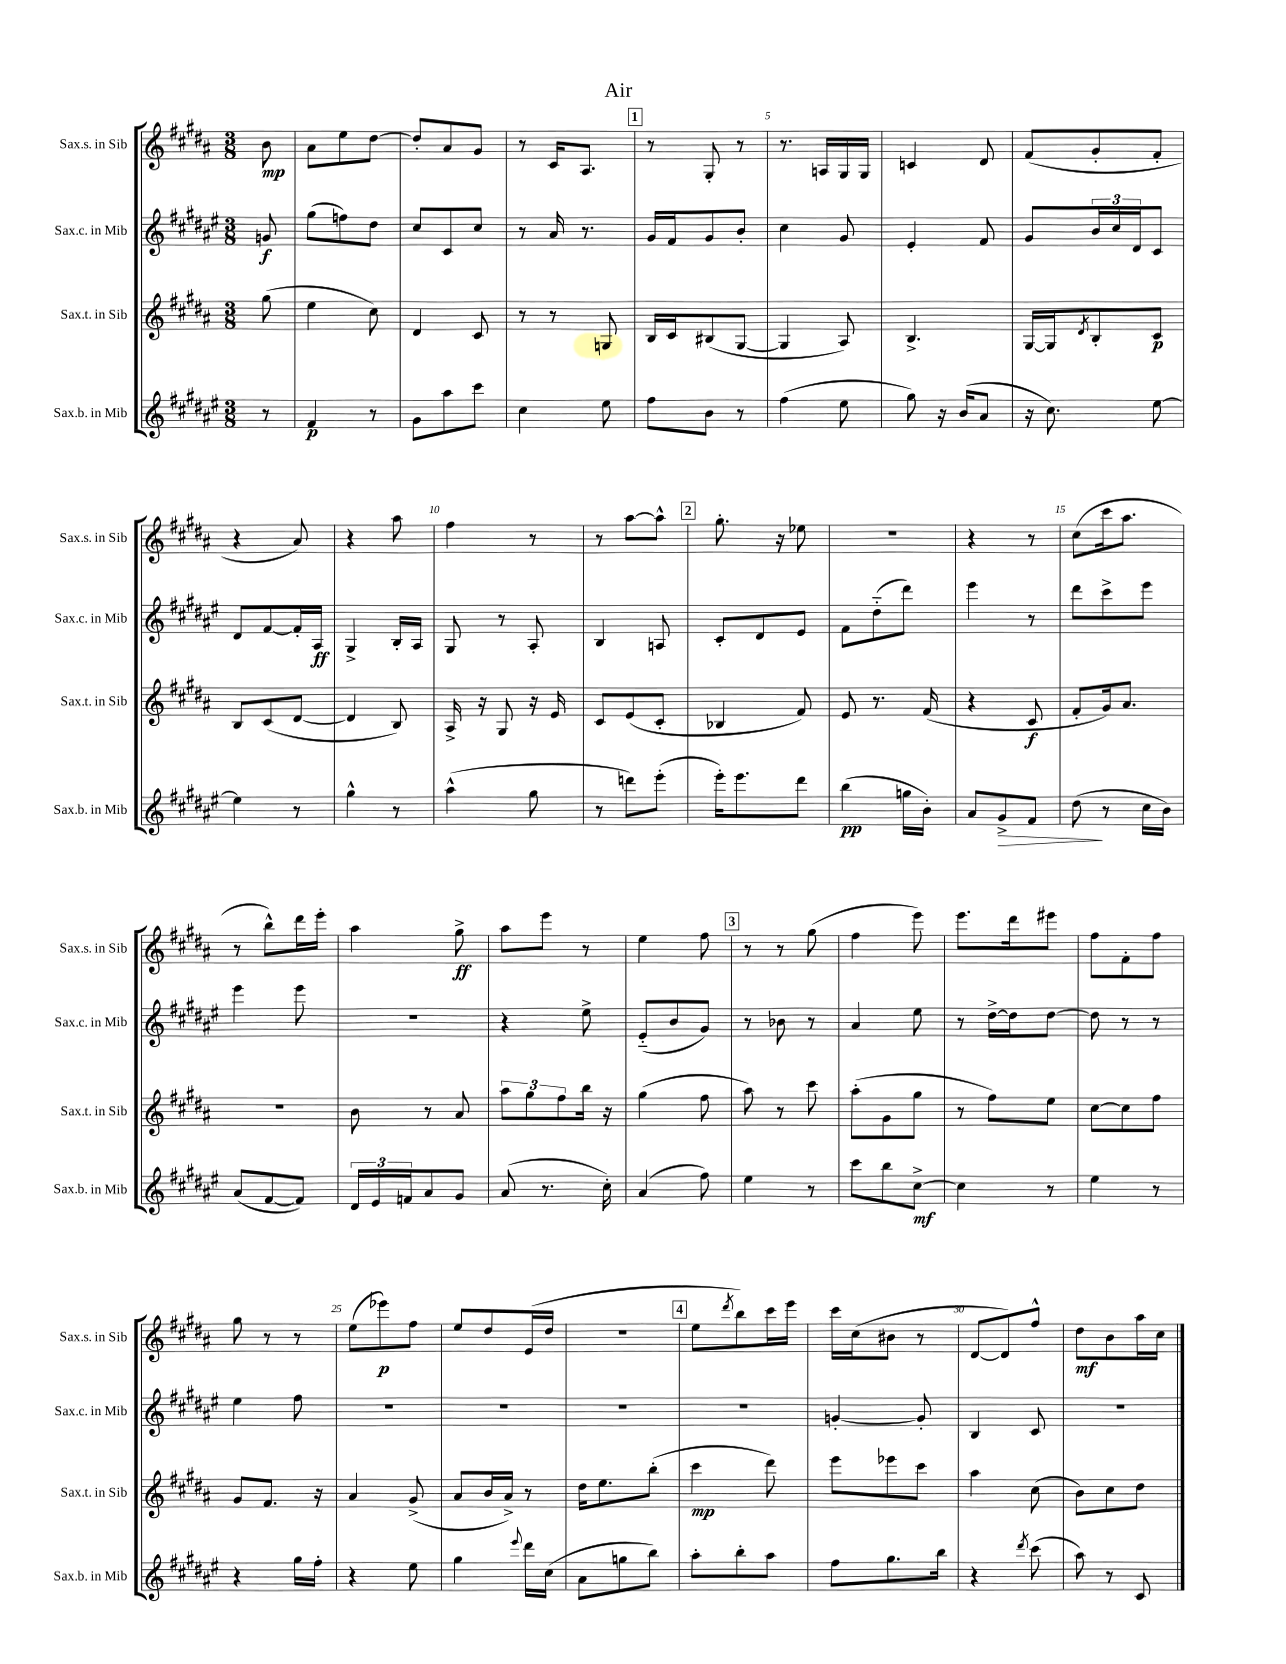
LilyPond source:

\header { title = "Air" }
<<
\new StaffGroup <<
\new Staff = "s0" \with { instrumentName = "Sax.s. in Sib" shortInstrumentName = "Sax.s. in Sib" } {
    \clef treble \key b \major \numericTimeSignature \time 3/8 \partial 8
    b'8\mp |
    ais'8 e''8 dis''8~ |
    dis''8-. ais'8 gis'8 |
    r8 cis'16 ais8. |
    \mark \markup { \box "1" } r8 gis8-. r8 |
    r8. a16 gis16 gis16 |
    c'4 dis'8 |
    fis'8( gis'8-. fis'8-. |
    r4 ais'8) |
    r4 ais''8 |
    fis''4 r8 |
    r8 ais''8~ ais''8-^ |
    \mark \markup { \box "2" } gis''8.-. r16 ees''8 |
    R4. |
    r4 r8 |
    cis''8( cis'''16 ais''8. |
    r8 b''8-^) dis'''16 e'''16-. |
    ais''4 gis''8->\ff |
    ais''8 e'''8 r8 |
    e''4 fis''8 |
    \mark \markup { \box "3" } r8 r8 gis''8( |
    fis''4 e'''8) |
    e'''8. dis'''16 eis'''8 |
    fis''8 fis'8-. fis''8 |
    gis''8 r8 r8 |
    e''8( ees'''8\p) fis''8 |
    e''8 dis''8 e'16( dis''16 |
    R4. |
    \mark \markup { \box "4" } e''8 \acciaccatura { dis'''8 } b''8) cis'''16 e'''16 |
    cis'''16 cis''16( bis'8 r8 |
    dis'8~ dis'8) fis''8-^ |
    dis''8\mf b'8 ais''16 cis''16 \bar "|." |
}
\new Staff = "s1" \with { instrumentName = "Sax.c. in Mib" shortInstrumentName = "Sax.c. in Mib" } {
    \clef treble \key fis \major \numericTimeSignature \time 3/8 \partial 8
    g'8\f |
    gis''8( f''8) dis''8 |
    cis''8 cis'8 cis''8 |
    r8 ais'16 r8. |
    \mark \markup { \box "1" } gis'16 fis'16 gis'8 b'8-. |
    cis''4 gis'8 |
    eis'4-. fis'8 |
    gis'8 \tuplet 3/2 { b'16 cis''16 dis'16 } cis'8 |
    dis'8 fis'8~ fis'16-. ais16\ff |
    gis4-> b16-. ais16 |
    gis8 r8 ais8-. |
    b4 a8 |
    \mark \markup { \box "2" } cis'8-. dis'8 eis'8 |
    fis'8 dis''8-_( dis'''8) |
    eis'''4 r8 |
    dis'''8 cis'''8-> eis'''8 |
    eis'''4 eis'''8 |
    R4. |
    r4 eis''8-> |
    eis'8-_( b'8 gis'8) |
    \mark \markup { \box "3" } r8 bes'8 r8 |
    ais'4 eis''8 |
    r8 dis''16~-> dis''16 dis''8~ |
    dis''8 r8 r8 |
    eis''4 fis''8 |
    R4. |
    R4. |
    R4. |
    \mark \markup { \box "4" } R4. |
    g'4~-. g'8-. |
    b4 cis'8 |
    R4. \bar "|." |
}
\new Staff = "s2" \with { instrumentName = "Sax.t. in Sib" shortInstrumentName = "Sax.t. in Sib" } {
    \clef treble \key b \major \numericTimeSignature \time 3/8 \partial 8
    gis''8( |
    e''4 cis''8) |
    dis'4 cis'8 |
    r8 r8 g8 |
    \mark \markup { \box "1" } b16 cis'16 bis8( gis8~ |
    gis4 ais8) |
    b4.-> |
    gis16~ gis16 \acciaccatura { dis'8 } b8-. cis'8\p |
    b8 cis'8( dis'8~ |
    dis'4 b8) |
    ais16-> r16 gis8 r16 e'16 |
    cis'8 e'8( cis'8-. |
    \mark \markup { \box "2" } bes4 fis'8) |
    e'8 r8. fis'16( |
    r4 cis'8\f |
    fis'8-. gis'16) ais'8. |
    R4. |
    b'8 r8 ais'8 |
    \tuplet 3/2 { ais''8 gis''8 fis''8 } b''16 r16 |
    gis''4( fis''8 |
    \mark \markup { \box "3" } ais''8) r8 cis'''8 |
    ais''8-.( gis'8 gis''8 |
    r8 fis''8) e''8 |
    cis''8~ cis''8 fis''8 |
    gis'8 fis'8. r16 |
    ais'4 gis'8->( |
    ais'8 b'16 ais'16->) r8 |
    dis''16 e''8. b''8-.( |
    \mark \markup { \box "4" } cis'''4\mp dis'''8) |
    e'''8 ees'''8 cis'''8 |
    ais''4 cis''8( |
    b'8) cis''8 dis''8 \bar "|." |
}
\new Staff = "s3" \with { instrumentName = "Sax.b. in Mib" shortInstrumentName = "Sax.b. in Mib" } {
    \clef treble \key fis \major \numericTimeSignature \time 3/8 \partial 8
    r8 |
    fis'4\p r8 |
    gis'8 ais''8 cis'''8 |
    cis''4 eis''8 |
    \mark \markup { \box "1" } fis''8 b'8 r8 |
    fis''4( eis''8 |
    gis''8) r16 b'16( ais'8 |
    r16 cis''8.) eis''8~ |
    eis''4 r8 |
    gis''4-^ r8 |
    ais''4-^( gis''8 |
    r8 d'''8) eis'''8-.( |
    \mark \markup { \box "2" } eis'''16-.) eis'''8. dis'''8 |
    b''4\pp( g''16 b'16-.) |
    ais'8 gis'8->\> fis'8 |
    dis''8\!( r8 cis''16 b'16) |
    ais'8( fis'8~ fis'8) |
    \tuplet 3/2 { dis'16 eis'16 f'16 } ais'8 gis'8 |
    ais'8( r8. cis''16-.) |
    ais'4( fis''8) |
    \mark \markup { \box "3" } eis''4 r8 |
    cis'''8 b''8 cis''8~->\mf |
    cis''4 r8 |
    eis''4 r8 |
    r4 gis''16 fis''16-. |
    r4 eis''8 |
    gis''4 \appoggiatura { eis'''8 } dis'''16 cis''16( |
    ais'8 g''8 b''8) |
    \mark \markup { \box "4" } ais''8-. b''8-. ais''8 |
    fis''8 gis''8. b''16 |
    r4 \acciaccatura { dis'''8 } cis'''8( |
    ais''8) r8 cis'8 \bar "|." |
}
>>
>>
\layout { \context { \Score \override BarNumber.break-visibility = ##(#f #t #t) barNumberVisibility = #(every-nth-bar-number-visible 5) } }
